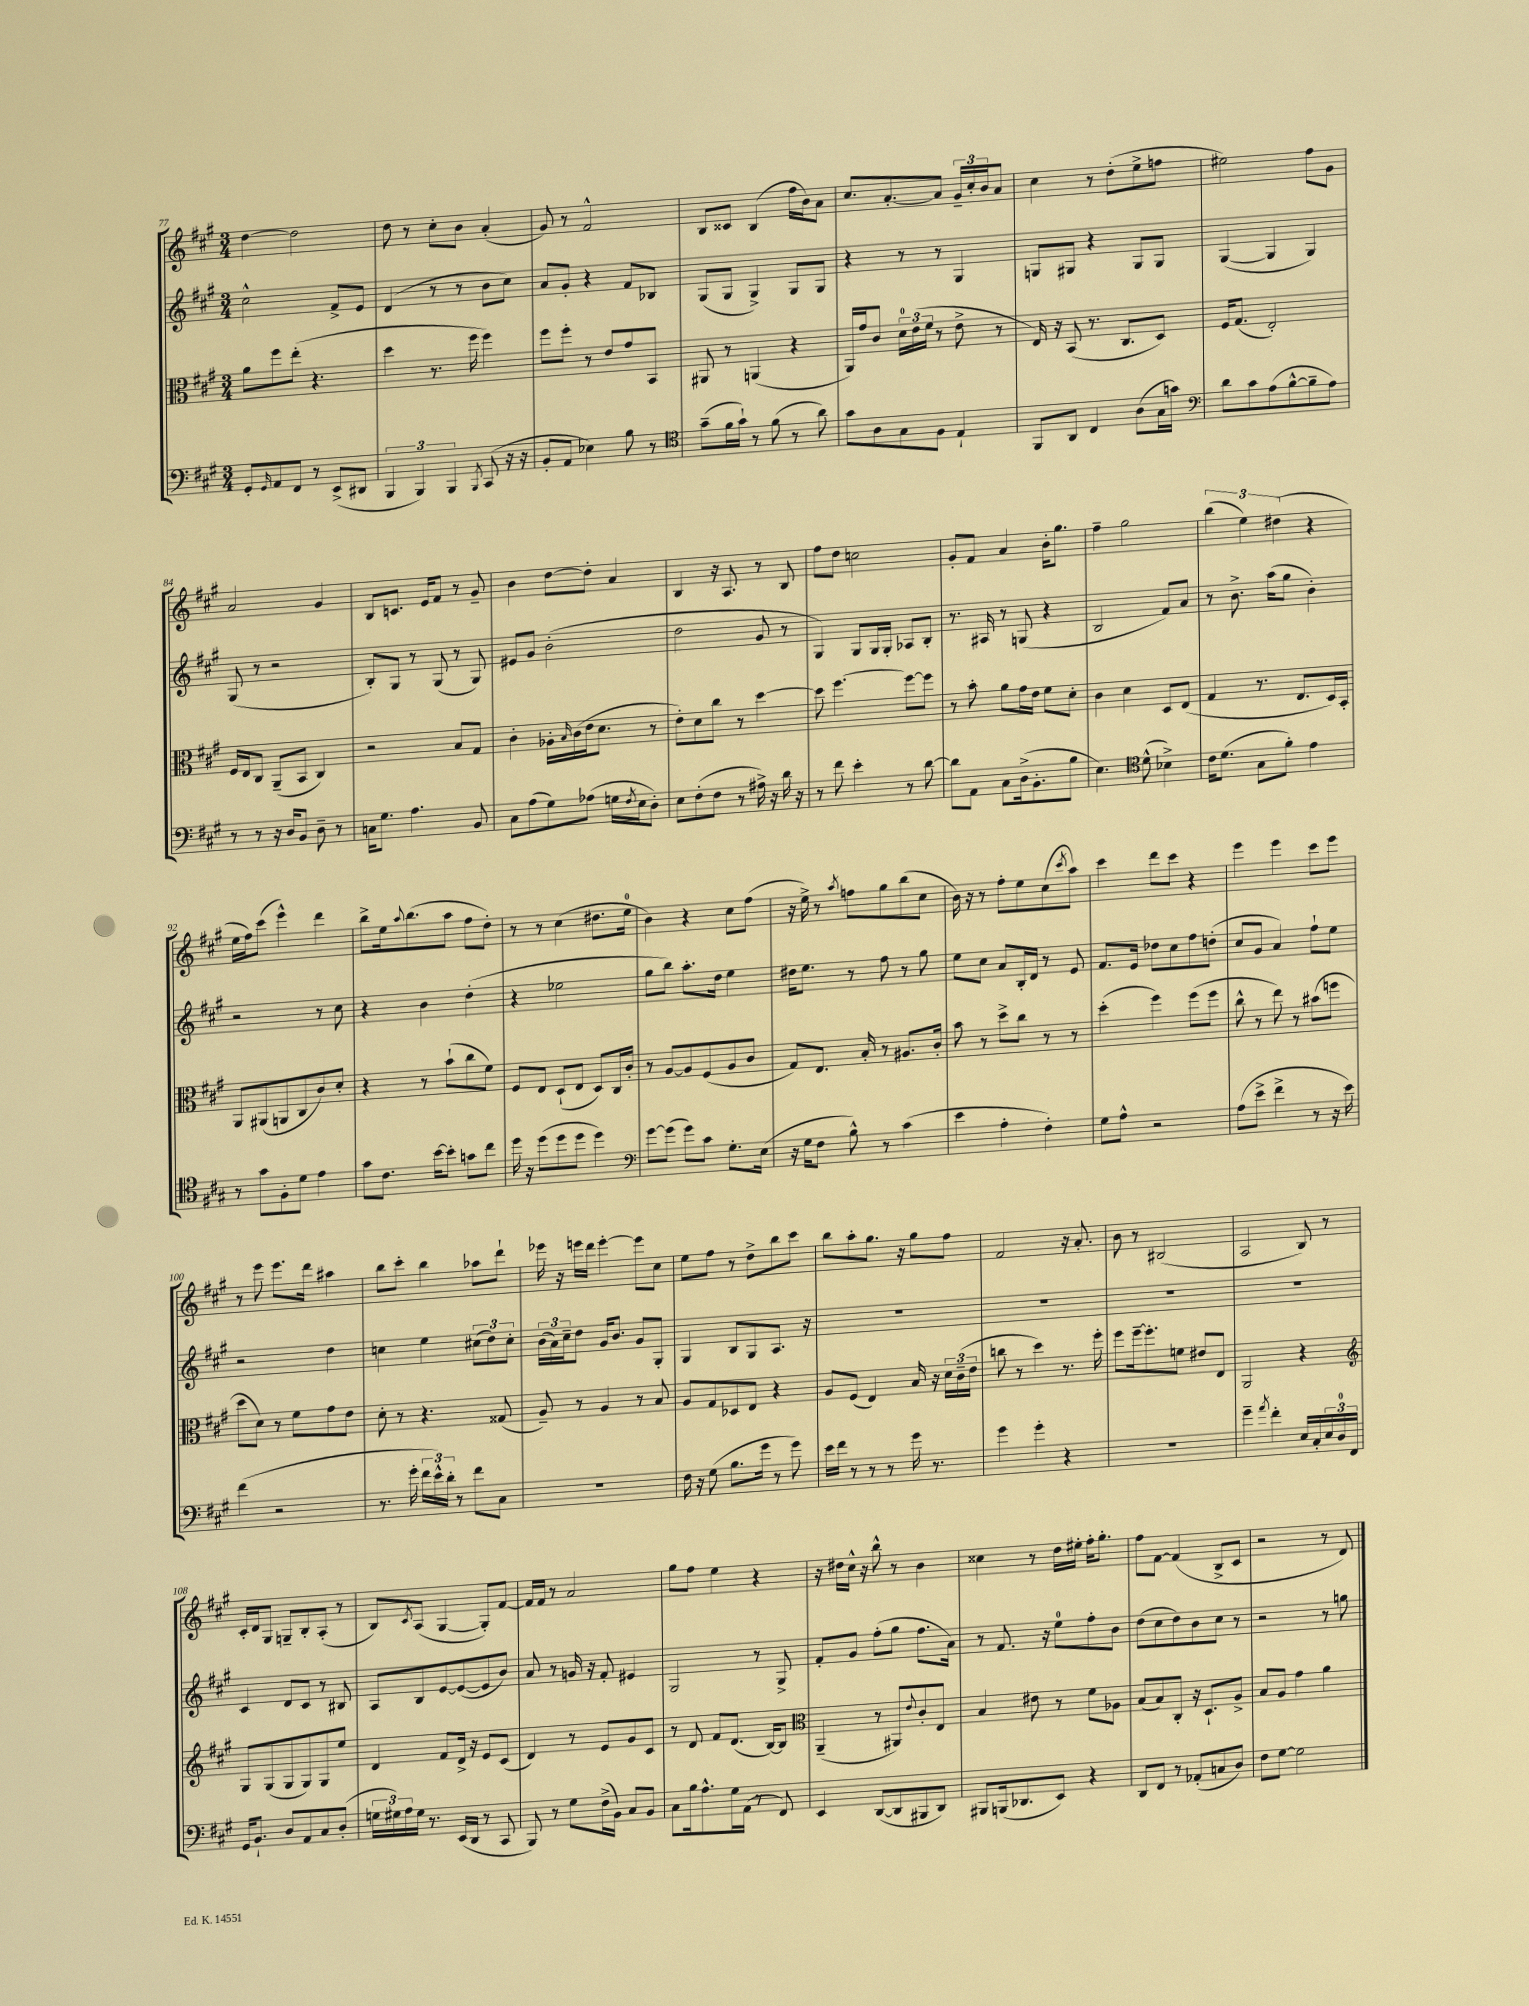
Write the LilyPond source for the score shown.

<<
\new StaffGroup <<
\new Staff = "s0" {
    \clef treble \key a \major \numericTimeSignature \time 3/4
    d''4~ d''2 |
    d''8 r8 cis''8-. b'8 a'4-.( |
    gis'8) r8 fis'2-^ |
    b8 cisis'8 b4( fis''16 b'16) a'8 |
    cis''8. a'8.~-. a'8 \tuplet 3/2 { gis'16-- cis''16-. b'16 } a'8 |
    cis''4 r8 d''8-.( e''8-> f''8 |
    eis''2) fis''8 gis'8 |
    a'2 gis'4 |
    b8 c'8. e'16 fis'8 r8 gis'8-- |
    b'4 d''8~ d''8-. a'4 |
    b4 r16 a8. r8 b8 |
    fis''8 d''8 c''2 |
    gis'8-. fis'8 a'4 b'16-. gis''8. |
    fis''4-- gis''2 |
    \tuplet 3/2 { b''4( e''4) dis''4( } r4 |
    e''16 fis''16) cis'''8( e'''4-^) d'''4 |
    b''8-> e''16 \appoggiatura { a''8 } b''8.( a''8 fis''8 d''8-.) |
    r8 r8 cis''4( dis''8. e''16-0 |
    b'4) r4 cis''8 fis''8( |
    r16 e''16->) r8 \acciaccatura { a''8 } f''8 gis''8 b''8( cis''8 |
    b'16) r16 r8 fis''8-. e''8 cis''8( \acciaccatura { cis'''8 } a''8) |
    cis'''4 d'''8 cis'''8 r4 |
    e'''4 e'''4 cis'''8 e'''8 |
    r8 e'''8 e'''8. d'''16 ais''4 |
    b''8 cis'''8-. b''4 aes''8 d'''8-! |
    ees'''16 r16 e'''16 d'''16 e'''4~-. e'''8 cis''8 |
    e''8 fis''8 r8 d''8-> b''8 cis'''8 |
    b''8 a''8-. gis''8. r16 gis''8 fis''8 |
    fis'2 r16 a'8.-. |
    b'8 r8 bis2( |
    a2 b8) r8 |
    cis'16-. d'16 gis8 g8-- b8-. a8-.( r8 |
    b8) \acciaccatura { cis'8 } a8( gis4~ gis8-.) fis'8~ |
    fis'16 fis'16 r8 a'2 |
    gis''8 fis''8 e''4 r4 |
    r16 dis''16 cis''16-^ r16 b''8-^ r8 b'4 |
    cisis''4 r8 d''16 eis''16-. fis''16-. gis''8.-. |
    fis''8 fis'8~ fis'4( b8-> cis'8 |
    r2 r8 d'8) \bar "|." |
}
\new Staff = "s1" {
    \clef treble \key a \major \numericTimeSignature \time 3/4
    cis''2-^ fis'8-> e'8 |
    d'4( r8 r8 b'8 cis''8) |
    a'8 gis'8-. r4 fis'8 bes8 |
    gis8( gis8 gis4->) gis8 gis8 |
    r4 r8 r8 gis4 |
    g8 gis8 r4 gis8 gis8 |
    gis4~( gis4 gis4) |
    gis8( r8 r2 |
    b8-.) gis8 r8 gis8( r8 gis8) |
    eis'8 gis'8 b'2-.( |
    d''2 gis'8 r8 |
    gis4) gis8 gis16 gis16-. aes8 b8-. |
    r8. ais16 r8 g8( r4 |
    b2 fis'8) a'8 |
    r8 b'8.-> a''16( gis''8 b'4-.) |
    r2 r8 cis''8 |
    r4 b'4 d''4-.( |
    r4 ees''2 |
    gis''8 b''8) a''8.-. d''16 e''4 |
    dis''16 e''8. r8 fis''8 r8 gis''8 |
    e''8 cis''8 a'8 b16-. d'16 r8 e'8 |
    fis'8. e'16 des''8 cis''8 fis''8 d''8-.( |
    cis''8 gis'8 a'4) fis''8-! e''8 |
    r2 d''4 |
    c''4 e''4 \tuplet 3/2 { cis''8( d''8) cis''8-. } |
    \tuplet 3/2 { b'16( a'16) cis''16-- } d''8 gis'16 b'8. gis'8 gis8-. |
    gis4 b8 gis8 a8. r16 |
    R2. |
    R2. |
    R2. |
    R2. |
    cis'4 d'8 cis'8 r8 bis8 |
    a8 b8 e'8~ e'8~( e'8 b'8) |
    a'8 r8 g'16 r16 fis'8-. eis'4 |
    gis2 r8 gis8-> |
    fis'8-. gis'8 fis''8-.( gis''8 fis''8. a'16) |
    r8 fis'8. r16 e''8-0 fis''8-. b'8 |
    d''8( cis''8 d''8) b'8 cis''8 r8 |
    r2 r8 g''8 \bar "|." |
}
\new Staff = "s2" {
    \clef alto \key a \major \numericTimeSignature \time 3/4
    a'8 fis''8 e''8-.( r4. |
    d''4 r8. fis''16 fis''4) |
    fis''8 fis''8-. r8 e'8 gis'8 b,8 |
    ais,8 r8 a,4( r4 |
    a,16) gis'16 cis'8 \tuplet 3/2 { d'16-0 e'16( fis'16 } r8 e'8-> r8 |
    e16) r16 b,8( r8. cis8. d8) |
    fis16 gis8.( e2-.) |
    fis16 e16 cis8 a,8--( b,8 cis4) |
    r2 b8 gis8 |
    cis'4-. aes16-. \grace { b16 } cis'16( e'16 d'8. r8 |
    e'8-.) d'8 cis''8 r8 d''4~ |
    d''8 fis''4.~ fis''8~ fis''8 |
    r8 b'8-. a'8 gis'16 e'16 fis'8 d'8-. |
    cis'4 d'4 d8 e8( |
    gis4 r8. e8. d16) b,16-. |
    a,8 ais,8( a,8 cis8 cis'8) d'8-. |
    r4 r8 b'8-!( cis''8 fis'8) |
    fis8 e8 d8-!( e8 d8) cis16 cis'16-. |
    r8 a8~ a8 fis8( a8 cis'8 |
    gis8) e8. b16-. r8 ais8. cis'16-. |
    b'8 r8 d''8-> cis''8 r8 r8 |
    d''4-.( fis''4) fis''8( fis''8 |
    cis''8-^ r8 e''8) r8 bis'8( f''8 |
    d''8 d'8) r8 fis'8 gis'8 e'8 |
    d'8-. r8 r4. gisis8( |
    a8--) r8 a4 r8 b8 |
    a8 gis8 des8 e8 r4 |
    a8 fis8( e4) b16 r16 \tuplet 3/2 { d'16 cis'16--( e'16 } |
    c''8 r8 d''4) r8. fis''16-. |
    fis''8 fis''16~-- fis''8.-. f'8 eis'8 e8 |
    a,2 r4 |
    \clef treble gis8 gis8( gis8 gis8) gis8 e''8 |
    d'4 fis'8 d'16-> r16 e'8 cis'8( |
    d'4) r8 e'8 gis'8 cis'8 |
    r8 d'8 fis'8 d'8.( b16~) b8 |
    \clef alto a,4--( r8 ais,8) \appoggiatura { e'8 } cis'8-. e8 |
    b4 eis'8 r8 fis'8 aes8 |
    b8( b8) cis8-. r16 d8.-! a8-> |
    b8 a8 gis'4 a'4 \bar "|." |
}
\new Staff = "s3" {
    \clef bass \key a \major \numericTimeSignature \time 3/4
    gis,8-. \grace { gis,16 } a,8 fis,8 r8 e,8->( dis,8 |
    \tuplet 3/2 { b,,4 b,,4) b,,4 } \acciaccatura { b,,8 } cis,8( r16 r16 |
    b,8-. a,8 ees4) b8 r8 |
    \clef tenor gis'8--( fis'16 gis'16-!) r8 fis'8( r8 a'8) |
    gis'8 a8 gis8 fis8 e4-! |
    fis,8 a,8 cis4 a8( gis16 g'16) |
    \clef bass d'8 cis'8 a8( b8~-^ b8-- a8) |
    r8 r8 r16 d16 b,8 d8-- r8 |
    c16 gis8. a4. b,8 |
    cis8 a8( gis8) aes8( g16 \acciaccatura { fis8 } e16 d8-.) |
    e8 fis8-.( fis8 r8 ais16->) r16 d'16 r16 |
    r8 fis'8 e'4-. r8 d'8~ |
    d'8 a,8 cis8 d16->( b,8.-. b8 |
    e4.) \clef tenor d'8-^( bes4->) |
    cis'16 d'8.( gis8 fis'8-.) e'4 |
    r8 gis'8 fis8-. d'8 e'4 |
    gis'8 cis'8. b'16~ b'8-. g'8 cis''8 |
    d''16 r16 d''8( d''8 d''8 d''4) |
    \clef bass gis'8~ gis'8( gis'8) cis'8 gis8.-. e16( |
    r16 gis16 fis8 b8-^) r8 cis'4( |
    e'4 a4-. fis4-.) |
    gis8 a8-^ r2 |
    a8( e'8-> fis'4-> r8 r16 e'16) |
    fis'4( r2 |
    r8. gis'16-. \tuplet 3/2 { fis'16 e'16-^) d'16-. } r8 fis'8 cis8 |
    r2. |
    fis16 r16 gis8( b8. gis'16 r8 gis'8) |
    e'16 fis'16 r8 r8 r8 gis'16 r8. |
    gis'4 gis'4-. r4 |
    R2. |
    gis'4-- \acciaccatura { a'8 } fis'4-. e16 cis16-. \tuplet 3/2 { e16 d16-0 fis,16 } |
    gis,16 b,8.-! d8 a,8 cis8 d8-.( |
    \tuplet 3/2 { g16 gis16) a16 } gis16 r8. e,16( d,16 r8 cis,8 |
    b,,8) r8 gis8 fis16->( b,16) cis8 b,8 |
    cis8 b16 a8.-^ gis16 a,16( r8 fis,8) |
    e,4 d,8~( d,8 bis,,8 d,8) |
    bis,,8 b,,16( des,8. e,8) r4 |
    d,8 fis,8 r8 aes,8-.( c8 d8) |
    fis8 gis8~ gis2 \bar "|." |
}
>>
>>
\layout { \context { \Score currentBarNumber = #77 } }
